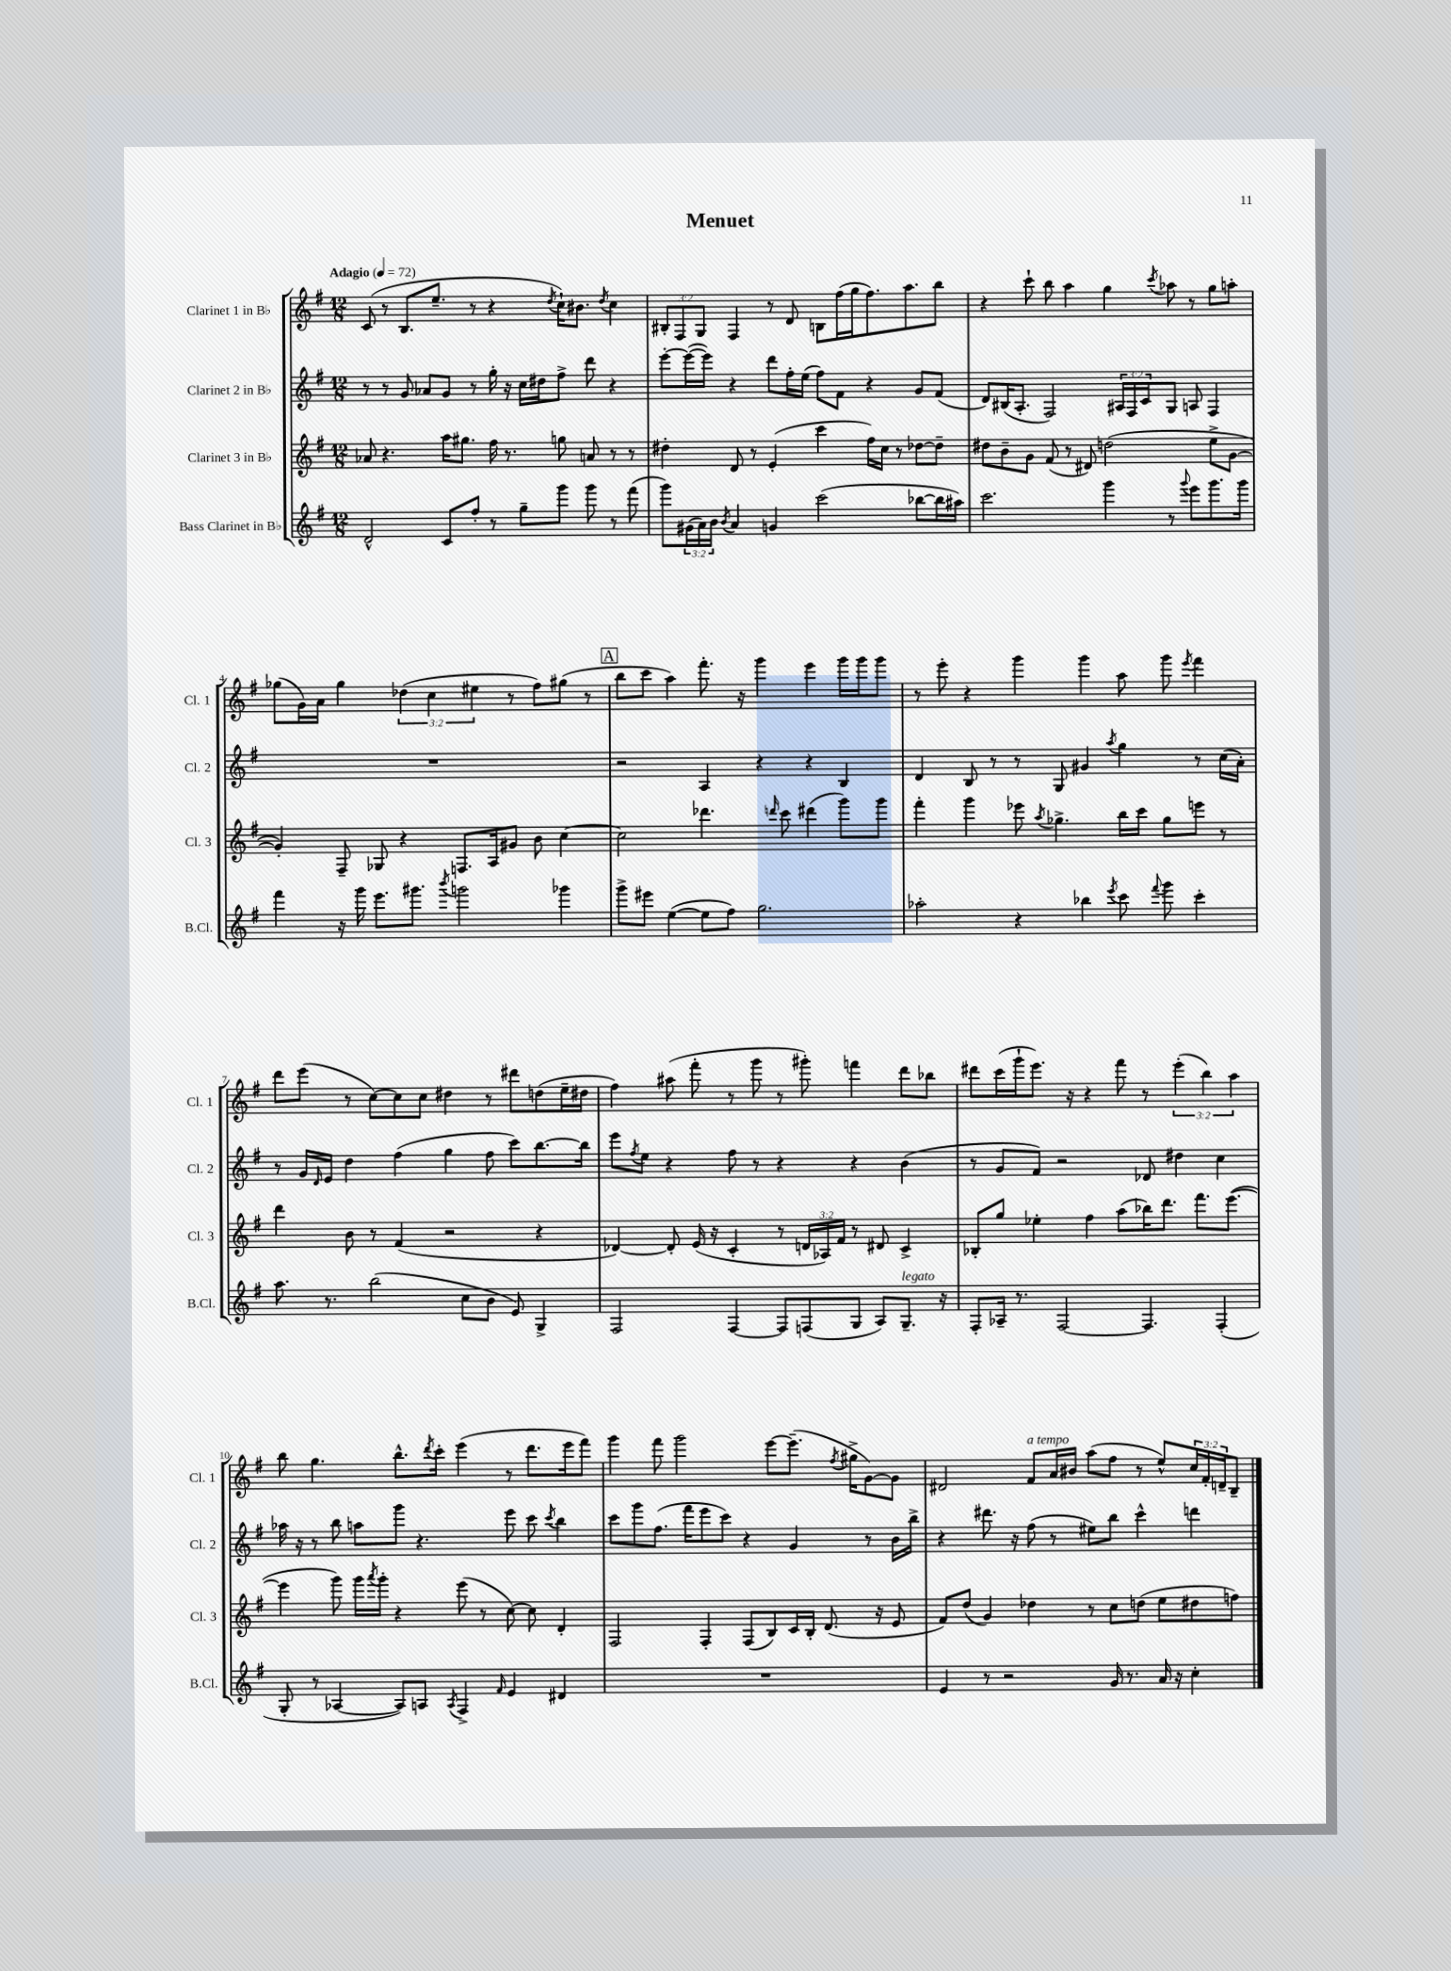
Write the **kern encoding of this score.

**kern	**kern	**kern	**kern
*staff4	*staff3	*staff2	*staff1
*clefG2	*clefG2	*clefG2	*clefG2
*k[f#]	*k[f#]	*k[f#]	*k[f#]
*M12/8	*M12/8	*M12/8	*M12/8
*MM72	*MM72	*MM72	*MM72
2d^^	8a-	8r	(8c
.	4.r	8r	8r
.	.	8g	8.B
.	.	8a-	.
.	.	.	8.ee~
8c	16aa	8g	.
.	8.gg#	.	.
8ff#'	.	8r	8r
8r	16ff#	16gg'	4r
.	8.r	16r	.
8gg~	.	16cc	.
.	.	16dd#	.
.	.	.	8qdd
8ggg	8gg	8ff#^	16cc`)
.	.	.	8.b#
8ggg	8a	8ddd	.
.	.	.	8qdd
8r	8r	4r	4cc
(8fff#	8r	.	.
=	=	=	=
8ggg)	4dd#'	[8eee'	12B#'
.	.	.	12F#
(24g#	.	(16eee_	.
24a)	.	.	12G
.	.	16eee])	.
24b	.	.	.
8qb	.	.	.
4a	8d	4r	4F#
.	8r	.	.
4g	(4e'	8ddd	8r
.	.	16ff#'	8d
.	.	(16ee	.
(2ccc	4ccc	8ff#)	8B
.	.	8f#	(16ff#
.	.	.	16gg
.	16ff#)	4r	8.ff#)
.	16cc	.	.
.	8r	.	.
.	.	.	8.aa
[8bb-	[8dd-	8g	.
16bb-]	8dd-~]	(8f#	8bb
16aa#)	.	.	.
=	=	=	=
2.ccc	8dd#	8d)	4r
.	8b~	(16B#	.
.	.	8.A'	.
.	8g	.	8ccc`
.	(8f#	2F#)	8bb
.	8r	.	4aa
.	8d#)	.	.
4ggg	(2dd	.	4gg
.	.	24A#	.
.	.	24F#	.
.	.	24c	.
.	.	.	8qccc
8r	.	8G	8aa-
8qqggg	.	.	.
8eee	.	8A	8r
8.ggg	8ee^	4F#	8gg
.	[8g	.	8aa'
16ggg	.	.	.
=	=	=	=
4fff#	4g'])	1.r	(8gg-
.	.	.	16g)
.	.	.	16a
16r	8F#~	.	4gg-
16ggg	.	.	.
8.eee	8G-	.	.
.	4r	.	(6dd-
8.ggg#	.	.	.
.	.	.	6cc
8qbbb	.	.	.
2ggg	8.F	.	.
.	.	.	6ee#
.	16A	.	.
.	8g#	.	8r
.	8b	.	8ff#)
4ggg-	[4cc	.	(8gg#
.	.	.	8r
=	=	=	=
8ggg^	2cc]	2r	8bb
8eee#	.	.	8ccc
([4ee	.	.	4aa)
8ee]	4.ddd-	4A	8.fff#'
8ff#)	.	.	.
.	.	.	16r
2.gg	.	4r	4ggg
.	16qqddd	.	.
.	8ccc	.	.
.	(4ddd#	4r	4eee
.	8ggg)	4B	16ggg
.	.	.	16ggg
.	8ggg	.	8ggg
=	=	=	=
2aa-'	4fff#'	4d	8r
.	.	.	8eee'
.	4ggg	8B	4r
.	.	8r	.
4r	8eee-	8r	4ggg
.	8qaa	.	.
.	4.gg-^	8G	.
4bb-	.	4g#	4ggg
8qeee	.	8qaa	.
8ccc	16bb	4gg	8aa
.	16ccc	.	.
8qqfff#	.	.	.
8ggg	8gg-	.	8ggg
.	.	.	8qeee
4ccc'	8eee	8r	4fff#
.	8r	(16cc	.
.	.	16a')	.
=	=	=	=
8.aa	4ddd	8r	8ddd
.	.	16g	(8eee
.	.	16qqd	.
8.r	.	16e	.
.	8b	4dd	8r
(2bb	8r	.	[8cc)
.	(4f#	(4ff#	8cc]
.	.	.	8cc
.	2r	4gg	4dd#
8cc	.	.	.
8b	.	8ff#	8r
8e)	.	8ccc)	8ddd#
4G^	4r	[8.bb	(8dd
.	.	.	16ee~
.	.	16bb]	16dd#
=	=	=	=
2F#	[4d-)	8eee	4ff#)
.	.	8qff#	.
.	.	8ee	.
.	8d-']	4r	(8aa#
.	(16e	.	8fff#'
.	16r	.	.
[4F#	4c'	8ff#	8r
.	.	8r	8ggg
8F#]	8r	4r	8r
(8F	24d	.	8ggg#')
.	24A-)	.	.
.	24f#	.	.
8G	8r	4r	4fff
8A)	8d#	.	.
8.G~	4c^	(4b	8ddd
.	.	.	8bb-
16r	.	.	.
=	=	=	=
8F#'	8B-'	8r	8ddd#
16A-~	8gg	8g	(16ccc
8.r	.	.	16ggg`
.	4ee-'	8f#)	8.eee)
[2F#	.	2r	.
.	.	.	16r
.	4ff#	.	4r
.	(8aa	.	8fff#
4.F#]	16bb-)	8d-	8r
.	8.ddd	.	.
.	.	4dd#	(6eee'
.	8.fff#	.	.
.	.	.	6bb)
(4F#'	.	4cc	.
.	([8.eee	.	.
.	.	.	6aa
=	=	=	=
8G'	4eee]	16aa-	8bb
.	.	16r	.
8r	.	8r	4.gg
[4A-	8ggg)	8bb	.
.	16ggg	8aa	.
.	8qaaa	.	.
.	16ggg'	.	.
8A-])	4r	8ggg	8.bb^^
8A	.	4.r	.
.	.	.	8qddd
.	.	.	16ccc'
8qA	.	.	.
4F#^	(8eee	.	(4eee
.	8r	.	.
16qqf#	.	.	.
4e	[8cc)	8eee	8r
.	8cc]	8ccc	8.ddd
.	.	8qccc	.
4d#	4d'	4bb	.
.	.	.	16eee
.	.	.	8fff#)
=	=	=	=
1.r	2F#	8ccc	4ggg
.	.	8ggg	.
.	.	(8.ff#	8fff#
.	.	.	2ggg
.	.	16fff#	.
.	4F#'	8eee	.
.	.	8ccc)	.
.	(8F#	4r	.
.	8B)	.	[8eee
.	16c	4g	(8.eee~]
.	16B'	.	.
.	(8.d	.	.
.	.	.	8qff#
.	.	.	16gg#^
.	.	8r	[8g)
.	16r	.	.
.	8e	16b	8g]
.	.	16bb^	.
=	=	=	=
4e	8f#)	4r	2d#
.	(8dd	.	.
8r	4g)	8.ddd#	.
2r	.	.	.
.	.	16r	.
.	4dd-	(8ff#	8f#
.	.	8r	16a
.	.	.	16b#
.	8r	8ee#)	(8aa
16g	8cc	8bb	8ff#
8.r	.	.	.
.	(8dd	4ccc^^	8r
16a	8ee	.	8ee^^)
16r	.	.	.
4cc'	8dd#	4ddd	24cc
.	.	.	24f#'
.	.	.	24d~
.	8ff)	.	8B~
==	==	==	==
*-	*-	*-	*-
